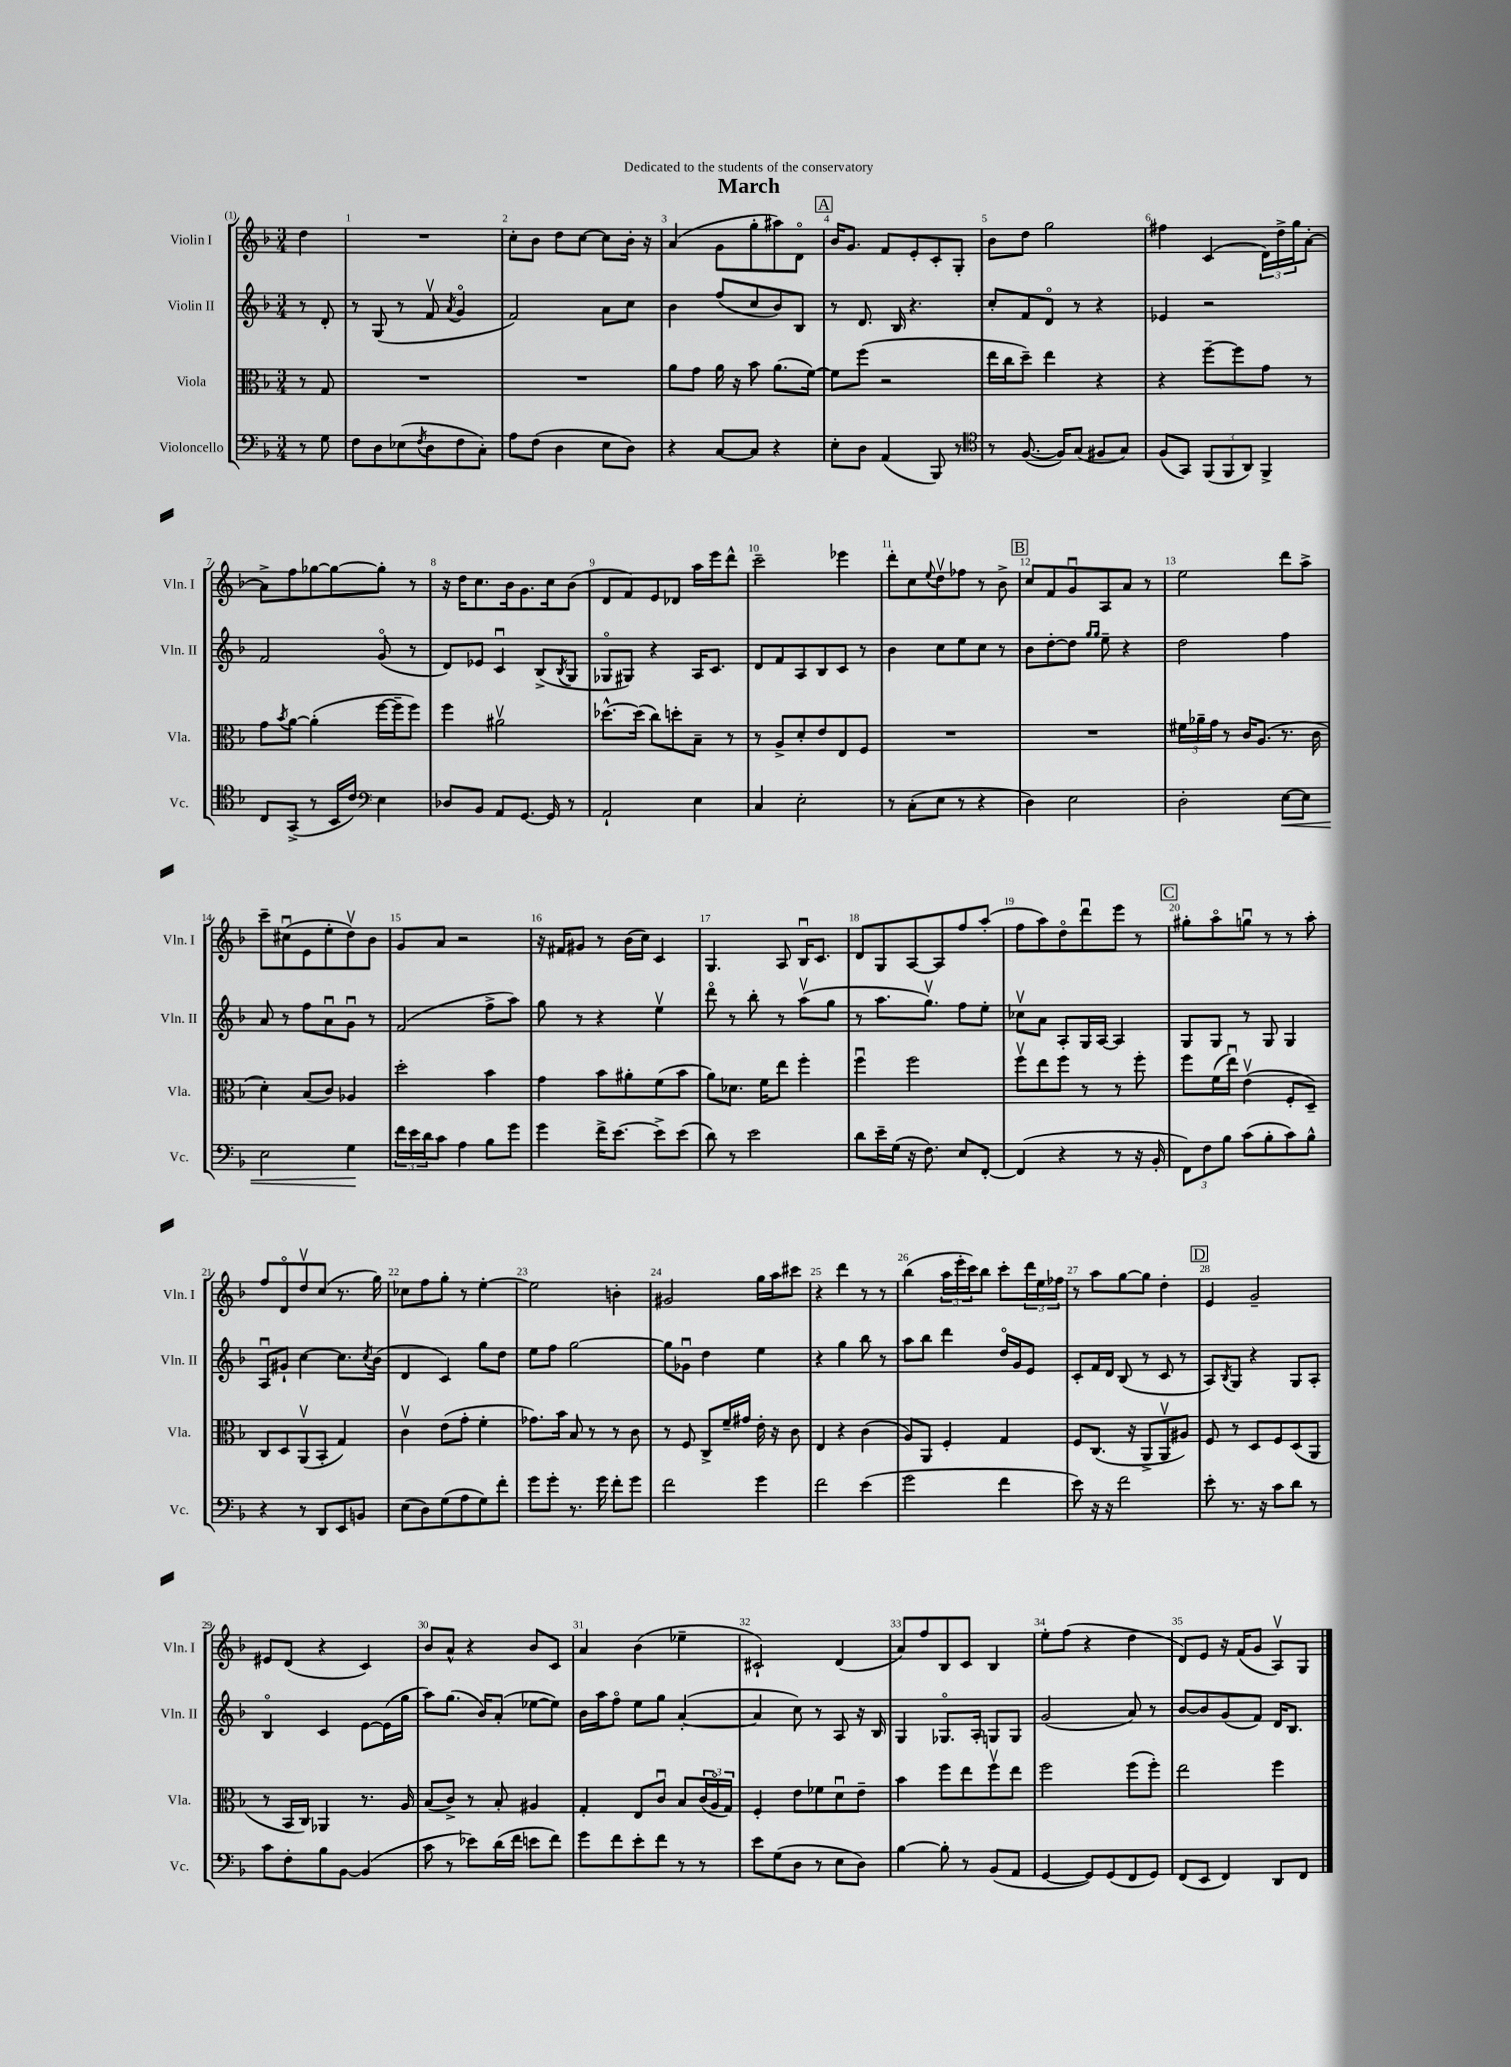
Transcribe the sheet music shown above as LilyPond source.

\header { title = "March" dedication = "Dedicated to the students of the conservatory" }
<<
\new StaffGroup <<
\new Staff = "s0" \with { instrumentName = "Violin I" shortInstrumentName = "Vln. I" } {
    \clef treble \key f \major \numericTimeSignature \time 3/4 \partial 4
    d''4 |
    R2. |
    c''8-. bes'8 d''8 c''8~ c''8 bes'16-. r16 |
    a'4( g'8 g''8-. ais''8) d'8\flageolet |
    \mark \markup { \box "A" } bes'16 g'8. f'8 e'8-. c'8-. g8-. |
    bes'8 d''8 g''2 |
    fis''4 c'4( \tuplet 3/2 { d'16) d''16-> g''16 } a'8~-. |
    a'8-> f''8 ges''8~ ges''8~ ges''8-. r8 |
    r16 d''16 c''8. bes'16 g'8. c''16 bes'8( |
    d'8 f'8) e'8 des'8 a''16 e'''16 d'''8-^ |
    c'''2-- ees'''4 |
    d'''8-. c''8 \appoggiatura { e''8 } d''8\upbow fes''8 r8 bes'8-> |
    \mark \markup { \box "B" } c''8 f'8 g'8\downbow a8 a'8 r8 |
    e''2 d'''8 a''8-> |
    c'''8-- cis''8\downbow( e'8 e''8-. d''8\upbow) bes'8 |
    g'8 a'8 r2 |
    r16 fis'16 gis'8 r8 bes'16( c''16) c'4 |
    g4. a8 bes16\downbow c'8. |
    d'8 g8 a8~ a8 f''8 a''8-.( |
    f''8 a''8) d''8\flageolet d'''8\downbow e'''8 r8 |
    \mark \markup { \box "C" } gis''8-. a''8\flageolet g''8\downbow r8 r8 a''8-. |
    f''8 d'8\flageolet d''8\upbow c''8( r8. g''16) |
    ces''8 f''8 g''8-. r8 e''4~-. |
    e''2 b'4-. |
    gis'2 g''16 a''16 cis'''8 |
    r4 d'''4 r8 r8 |
    bes''4( \tuplet 3/2 { a''16 e'''16-. c'''16) } bes''8 c'''8-. \tuplet 3/2 { d'''16 e''16 fes''16 } |
    r8 a''8 g''8~ g''8 d''4-. |
    \mark \markup { \box "D" } e'4 g'2-- |
    eis'8 d'8( r4 c'4) |
    bes'8 a'8-^ r4 bes'8 c'8 |
    a'4 bes'4( ees''4-- |
    cis'2-!) d'4( |
    a'8) f''8 bes8 c'8 bes4 |
    e''8-. f''8( r4 d''4 |
    d'8) e'8 r16 f'16( g'8 a8\upbow) g8 \bar "|." |
}
\new Staff = "s1" \with { instrumentName = "Violin II" shortInstrumentName = "Vln. II" } {
    \clef treble \key f \major \numericTimeSignature \time 3/4 \partial 4
    r8 d'8-. |
    r8 g8( r8 f'8\upbow \acciaccatura { a'8 } g'4\flageolet |
    f'2) a'8 c''8 |
    bes'4 f''8( c''8 bes'8) bes8 |
    \mark \markup { \box "A" } r8 d'8. bes16 r4. |
    c''8-. f'8 d'8\flageolet r8 r4 |
    ees'4 r2 |
    f'2 g'8\flageolet( r8 |
    d'8) ees'8 c'4\downbow bes8->( \acciaccatura { bes8 } g8 |
    ges8\flageolet gis8) r4 a16 c'8. |
    d'8 f'8 a8 bes8 c'8 r8 |
    bes'4 c''8 e''8 c''8 r8 |
    \mark \markup { \box "B" } bes'8 d''8~-. d''8 \grace { g''16 g''16 } e''8-- r4 |
    d''2 f''4 |
    a'8 r8 f''8 a'8\downbow g'8\downbow r8 |
    f'2( f''8-> a''8) |
    g''8 r8 r4 e''4\upbow |
    d'''8\flageolet r8 bes''8-. r8 a''8\upbow( g''8 |
    r8 a''8. g''8.\upbow) f''8 e''8-. |
    ces''8\upbow a'8 a8-. g16 a16~ a4 |
    \mark \markup { \box "C" } g8 g8 r8 g8 g4 |
    a8\downbow gis'8-! c''4~ c''8. \acciaccatura { c''8 } bes'16( |
    d'4 c'4) g''8 d''8 |
    e''8 f''8 g''2~ |
    g''8 ges'8\downbow d''4 e''4 |
    r4 g''4 bes''8 r8 |
    a''8 bes''8 d'''4 d''16\flageolet g'16 e'8 |
    c'8-. f'16 d'16 bes8( r8 c'8 r8 |
    \mark \markup { \box "D" } a8) \acciaccatura { bes8 } g8 r4 g8 a8-. |
    bes4\flageolet c'4 e'8~ e'16( g''16 |
    a''8) g''8.( bes'16) a'8-.( ees''8~ ees''8) |
    bes'16 a''16 f''8\flageolet e''8 g''8 a'4~-.( |
    a'4 c''8) r8 a8 r16 bes16 |
    g4 ges8.\flageolet a16-. g8 g8 |
    g'2( a'8) r8 |
    bes'8~ bes'8 g'8( f'8) d'16 bes8. \bar "|." |
}
\new Staff = "s2" \with { instrumentName = "Viola" shortInstrumentName = "Vla." } {
    \clef alto \key f \major \numericTimeSignature \time 3/4 \partial 4
    r8 g8 |
    R2. |
    R2. |
    a'8 g'8 a'16 r16 bes'8 a'8.( f'16~) |
    \mark \markup { \box "A" } f'8 f''8( r2 |
    e''16 c''16 d''8--) e''4 r4 |
    r4 f''8~-- f''8 g'8 r8 |
    g'8 \acciaccatura { bes'8 } a'8~ a'4-.( f''16~ f''16-- f''8) |
    f''4 ais'2\upbow |
    des''8.~-^ des''16( c''8) d''8-. bes8-- r8 |
    r8 a8-> d'8-. e'8 e8 f8 |
    R2. |
    \mark \markup { \box "B" } R2. |
    \tuplet 3/2 { fis'16 aes'16-- g'16 } r8 c'16 a8.( r8. c'16 |
    d'4-.) bes8( c'8) aes4 |
    d''2-. bes'4 |
    g'4 bes'8 ais'8-. f'8( bes'8 |
    a'8) des'8. f'16 e''8 f''4-. |
    f''4\downbow f''2 |
    f''8\upbow e''8 f''8 r8 r8 f''8-. |
    \mark \markup { \box "C" } f''8 f'16( e''16\downbow) e'4\upbow( f8-. d8--) |
    c8 d8 a,8\upbow( bes,8-. g4) |
    c'4\upbow e'8( g'8-. f'4-. |
    ges'8.) bes'16 bes8 r8 r8 c'8 |
    r8 f8 c8-> f'16-- gis'16 e'16-. r16 c'8 |
    e4 r4 c'4( |
    a8) a,8 f4-. g4 |
    f8 c8.( r16 a,8-> a,8\upbow ais8) |
    \mark \markup { \box "D" } f8 r8 d8 f8 d8( a,8 |
    r8 bes,16 c16) aes,4 r8. a16 |
    bes8( c'8->) r8 bes8-. ais4 |
    g4-. e8 c'8\downbow bes8 \tuplet 3/2 { c'16( a16\flageolet g16) } |
    f4-. e'8 fes'8 d'8\downbow e'8-- |
    bes'4 f''8 e''8 f''8\upbow e''8 |
    f''2 f''8( f''8-.) |
    e''2 f''4 \bar "|." |
}
\new Staff = "s3" \with { instrumentName = "Violoncello" shortInstrumentName = "Vc." } {
    \clef bass \key f \major \numericTimeSignature \time 3/4 \partial 4
    r8 g8 |
    f8 d8 ees8( \acciaccatura { f8 } d8 f8 c8-.) |
    a8 f8( d4 e8 d8) |
    r4 c8~ c8 r4 |
    \mark \markup { \box "A" } e8-. d8 a,4( bes,,8) r8 |
    \clef tenor r8 f8.~( f16) g8( fis8 g8) |
    f8( g,8) \tuplet 3/2 { f,8( f,8 a,8) } f,4-> |
    c8 g,8->( r8 bes,16 c'16) \clef bass e4 |
    des8 bes,8 a,8 g,8.~ g,16 r8 |
    a,2-! e4 |
    c4 e2-. |
    r8 c8-.( e8 r8 r4 |
    \mark \markup { \box "B" } d4) e2 |
    d2-. e8~\< e8 |
    e2 g4\! |
    \tuplet 3/2 { f'16 e'16 d'16 } c'8 a4 bes8 g'8 |
    g'4 f'16-> e'8.~ e'8-> e'8( |
    d'8) r8 e'2 |
    d'8 e'16-- g16( r16 f8.) e8 f,8~-. |
    f,4( r4 r8 r16 bes,16-. |
    \mark \markup { \box "C" } \tuplet 3/2 { f,8) f8 bes8 } c'8( bes8-. c'8) bes8-^ |
    r4 r8 d,8 e,8 b,8 |
    e8( d8) g8( a8 g8) f'8-. |
    g'8 g'8-. r8. g'16 f'8-. g'8 |
    f'2 g'4 |
    f'2 e'4( |
    g'2 f'4 |
    e'8) r16 r16 f'2 |
    \mark \markup { \box "D" } e'8-. r8. r16 c'8 d'8 r8 |
    c'8 f8-. bes8 bes,8~ bes,4( |
    c'8 r8 ees'8) d'16( f'16 e'8 f'8) |
    g'8 f'8 e'8-. f'8 r8 r8 |
    e'8 g8( d8 r8 e8 d8) |
    bes4~ bes8-. r8 bes,8( a,8 |
    g,4~ g,8) g,8( f,8 g,8) |
    f,8( e,8 f,4) d,8 f,8 \bar "|." |
}
>>
>>
\layout { \context { \Score \override BarNumber.break-visibility = ##(#f #t #t) barNumberVisibility = #all-bar-numbers-visible } }
